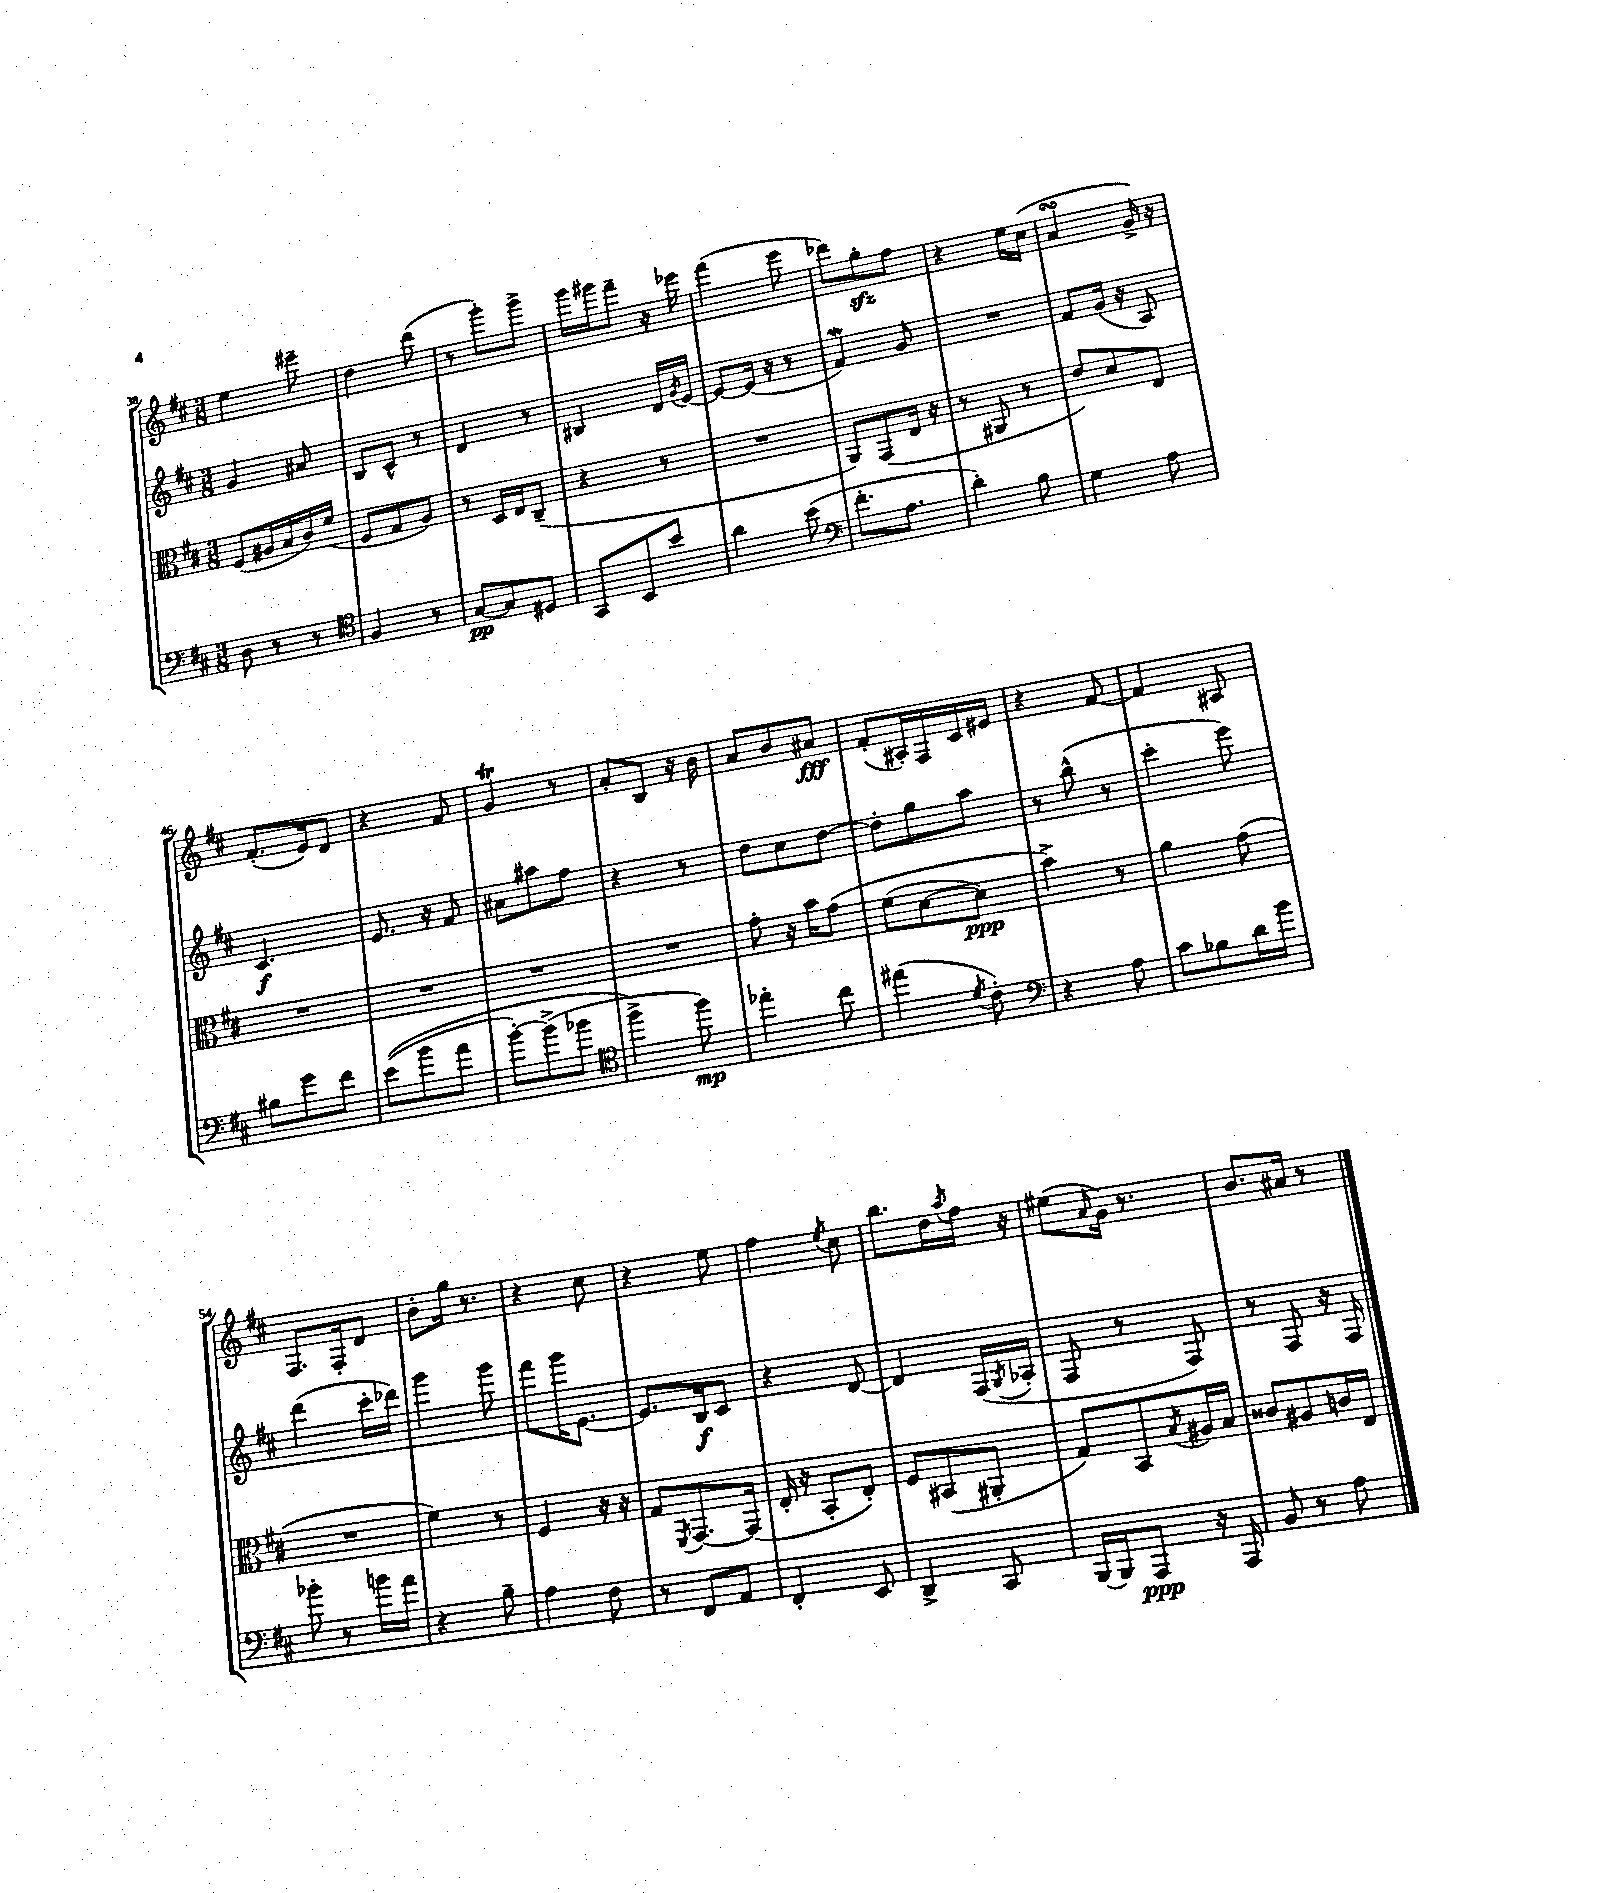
<<
\new StaffGroup <<
\new Staff = "s0" {
    \clef treble \key d \major \numericTimeSignature \time 3/8
    e''4 eis'''8-- |
    d''4 d'''8( |
    r8 g'''8-.) g'''8-> |
    g'''16 gis'''16 fis'''8-- r16 ees'''16 |
    fis'''4( e'''8 |
    des'''8) g''8-.\sfz fis''8 |
    r4 e''16 cis''16( |
    a'4\turn g'16->) r16 |
    fis'8.-.( e'16) d'8 |
    r4 fis'8 |
    g'4\trill r8 |
    a'8-. b8 r16 b'16 |
    a'8 b'8 ais'8\fff |
    fis'8-.( ais16-.) fis16 cis'16 eis'16 |
    r4 fis'8~ |
    fis'4 ais8 |
    fis8. fis16-. d'8 |
    b'8-. g''16 r8. |
    r4 cis''8 |
    r4 e''8 |
    fis''4 \acciaccatura { e''8 } cis''8 |
    b''8. d''16 \acciaccatura { a''8 } fis''16 r16 |
    eis''8( \grace { a'16 } g'16) r8. |
    b'8. ais'16 r8 \bar "|." |
}
\new Staff = "s1" {
    \clef treble \key d \major \numericTimeSignature \time 3/8
    g'4 ais'8 |
    b8 cis'8-^ r8 |
    d'4 r8 |
    bis4 d'16 \acciaccatura { g'8 } e'16~ |
    e'8~ e'16( r16 r8 |
    fis'4\mordent) g'8 |
    R4. |
    fis'8 g'16( r16 a8) |
    cis'4.\f |
    e'8. r16 fis'8 |
    ais'8 ais''8 fis''8 |
    r4 r8 |
    d''8 cis''8 d''8~ |
    d''8-. g''8 a''8 |
    r8 b''8-^( r8 |
    cis'''4-. e'''8) |
    d'''4( cis'''16-. des'''16) |
    g'''4 g'''8 |
    fis'''8 g'''16 e'8.~ |
    e'8. b16\f cis'8 |
    r4 d'8~ |
    d'4 fis16( \acciaccatura { g8 } aes16-. |
    fis8 r8 fis8) |
    r8 fis8 r16 fis16 \bar "|." |
}
\new Staff = "s2" {
    \clef alto \key d \major \numericTimeSignature \time 3/8
    fis8( ais16 b16 cis'16) fis'16( |
    fis8 g8 a8) |
    r8 d16 e16 cis8--( |
    r4 r8 |
    R4. |
    a,8) g,8( e16 r16 |
    r8 ais,8 r8 |
    e'8) d'8 e8 |
    R4. |
    R4. |
    R4. |
    R4. |
    g'8-. r16 b'16 g'8\( |
    fis'8( d'8~ d'8\ppp) |
    b'4->\) r8 |
    a'4 g'8( |
    R4. |
    fis'4) r8 |
    fis4 r16 r16 |
    g8 \acciaccatura { fis,8 } g,8.~ g,16( |
    e16-. r16 b,8-. e8-.) |
    fis8 bis,8( ais,8-. |
    g8) b,8 \acciaccatura { b8 } ais16 b16 |
    cisis'8 ais8 c'16 e16 \bar "|." |
}
\new Staff = "s3" {
    \clef bass \key d \major \numericTimeSignature \time 3/8
    d8 r8 r8 |
    \clef tenor fis4 r8 |
    g8~\pp g8 dis8 |
    g,8 b,8 b'8 |
    a'4 b'8( |
    \clef bass fis'8.-. a8. |
    d'4-.) b8 |
    g4 a8 |
    bis8 g'8 fis'8 |
    e'8(\( b'8 a'8 |
    b'8~-.) b'8->( bes'8 |
    \clef tenor fis''4->\) fis''8\mp) |
    ees''4-. cis''8 |
    eis''4( \acciaccatura { d'8 } cis'8-.) |
    \clef bass r4 a8 |
    cis'8 bes8 d'16 b'16 |
    bes'8-. r8 b'16 a'16 |
    r4 b8-- |
    a4 fis8 |
    r8 fis,8 a,8 |
    fis,4-. e,8 |
    d,4-> cis,8 |
    b,,16~ b,,16 a,,8\ppp r16 a,,16 |
    b,8 r8 a8 \bar "|." |
}
>>
>>
\layout { \context { \Score currentBarNumber = #38 } }
